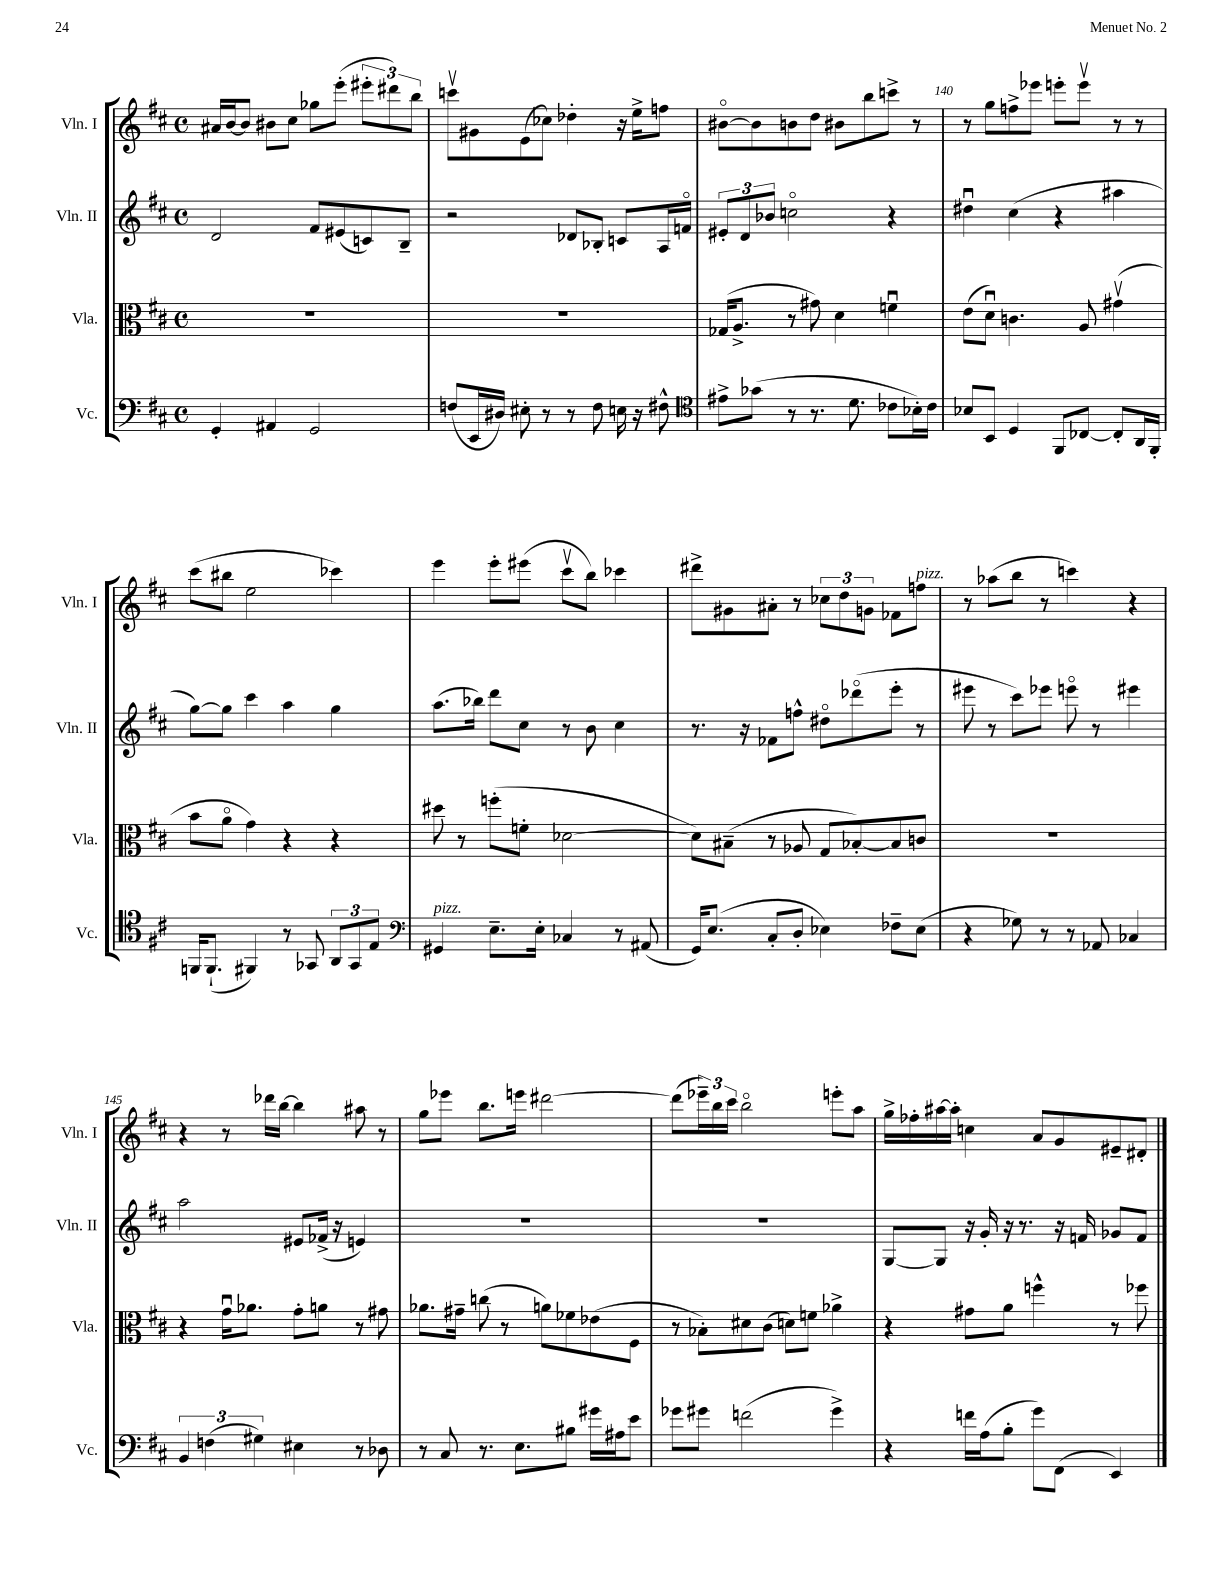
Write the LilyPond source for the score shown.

<<
\new StaffGroup <<
\new Staff = "s0" \with { instrumentName = "Vln. I" shortInstrumentName = "Vln. I" } {
    \clef treble \key d \major \defaultTimeSignature \time 4/4
    ais'16 b'16~ b'8 bis'8 cis''8 ges''8 e'''8-.( \tuplet 3/2 { eis'''8-. dis'''8) b''8 } |
    c'''8\upbow gis'8 e'8( ces''8) des''4-. r16 e''16-> f''8 |
    bis'8~\flageolet bis'8 b'8 d''8 bis'8 b''8 c'''8-> r8 |
    r8 g''8 f''8-> ees'''8 e'''8-. e'''8\upbow r8 r8 |
    cis'''8( bis''8 e''2 ces'''4) |
    e'''4 e'''8-. eis'''8( cis'''8\upbow b''8) ces'''4 |
    dis'''8-> gis'8 ais'8-. r8 \tuplet 3/2 { ces''8 d''8 g'8 } fes'8 f''8^\markup { \italic "pizz." } |
    r8 aes''8( b''8 r8 c'''4) r4 |
    r4 r8 des'''16 b''16~ b''4 ais''8 r8 |
    g''8 ees'''8 b''8. e'''16 dis'''2~ |
    dis'''8( \tuplet 3/2 { ees'''16--) b''16 cis'''16 } b''2\flageolet e'''8-. a''8 |
    g''16-> fes''16-. ais''16~ ais''16-. c''4 a'8 g'8 eis'8-- dis'8-. \bar "|." |
}
\new Staff = "s1" \with { instrumentName = "Vln. II" shortInstrumentName = "Vln. II" } {
    \clef treble \key d \major \defaultTimeSignature \time 4/4
    d'2 fis'8 eis'8( c'8) b8-- |
    r2 des'8 bes8-. c'8 a16 f'16\flageolet |
    \tuplet 3/2 { eis'8-. d'8 bes'8 } c''2\flageolet r4 |
    dis''4\downbow cis''4( r4 ais''4 |
    g''8~) g''8 cis'''4 a''4 g''4 |
    a''8.( bes''16) d'''8 cis''8 r8 b'8 cis''4 |
    r8. r16 fes'8 f''8-^ dis''8\flageolet des'''8\flageolet( e'''8-. r8 |
    eis'''8 r8 cis'''8) ees'''8 e'''8\flageolet r8 eis'''4 |
    a''2 eis'8 fes'16->( r16 e'4) |
    R1 |
    R1 |
    g8~ g8 r16 g'16-. r16 r8. r16 f'16 ges'8 f'8 \bar "|." |
}
\new Staff = "s2" \with { instrumentName = "Vla." shortInstrumentName = "Vla." } {
    \clef alto \key d \major \defaultTimeSignature \time 4/4
    R1 |
    R1 |
    ges16( a8.-> r8 gis'8) d'4 f'4\downbow |
    e'8( d'8\downbow) c'4. a8 gis'4\upbow( |
    b'8 a'8\flageolet g'4) r4 r4 |
    dis''8 r8 f''8-.( f'8-. des'2~ |
    des'8) bis8--( r8 aes8 g8 bes8~-.) bes8 c'8 |
    R1 |
    r4 g'16\downbow aes'8. g'8-. a'8 r8 gis'8 |
    aes'8. gis'16-- c''8( r8 a'8) fes'8 ees'8( fis8 |
    r8 bes8-.) dis'8 cis'8( d'8) f'8 aes'4-> |
    r4 gis'8 a'8 f''4-^ r8 fes''8 \bar "|." |
}
\new Staff = "s3" \with { instrumentName = "Vc." shortInstrumentName = "Vc." } {
    \clef bass \key d \major \defaultTimeSignature \time 4/4
    g,4-. ais,4 g,2 |
    f8( e,16 dis16) eis8-. r8 r8 f8 e16 r16 fis8-^ |
    \clef tenor eis'8-> ges'8( r8 r8. d'8. ces'8 bes16-.) ces'16 |
    bes8 b,8 d4 fis,8 ces8~ ces8-. a,16 fis,16-. |
    f,16 f,8.-!( fis,4) r8 ges,8 \tuplet 3/2 { a,8 ges,8 e8 } |
    \clef bass gis,4^\markup { \italic "pizz." } e8.-- e16-. ces4 r8 ais,8( |
    g,16) e8.( cis8-. d8-. ees4) fes8-- ees8( |
    r4 ges8) r8 r8 aes,8 ces4 |
    \tuplet 3/2 { b,4 f4( gis4) } eis4 r8 des8 |
    r8 cis8 r8. e8. bis8 gis'16 ais16 e'8 |
    ges'8 gis'8 f'2( gis'4->) |
    r4 f'16 a16( b8-. g'8) fis,8( e,4) \bar "|." |
}
>>
>>
\layout { \context { \Score currentBarNumber = #137 \override BarNumber.break-visibility = ##(#f #t #t) barNumberVisibility = #(every-nth-bar-number-visible 5) } }
